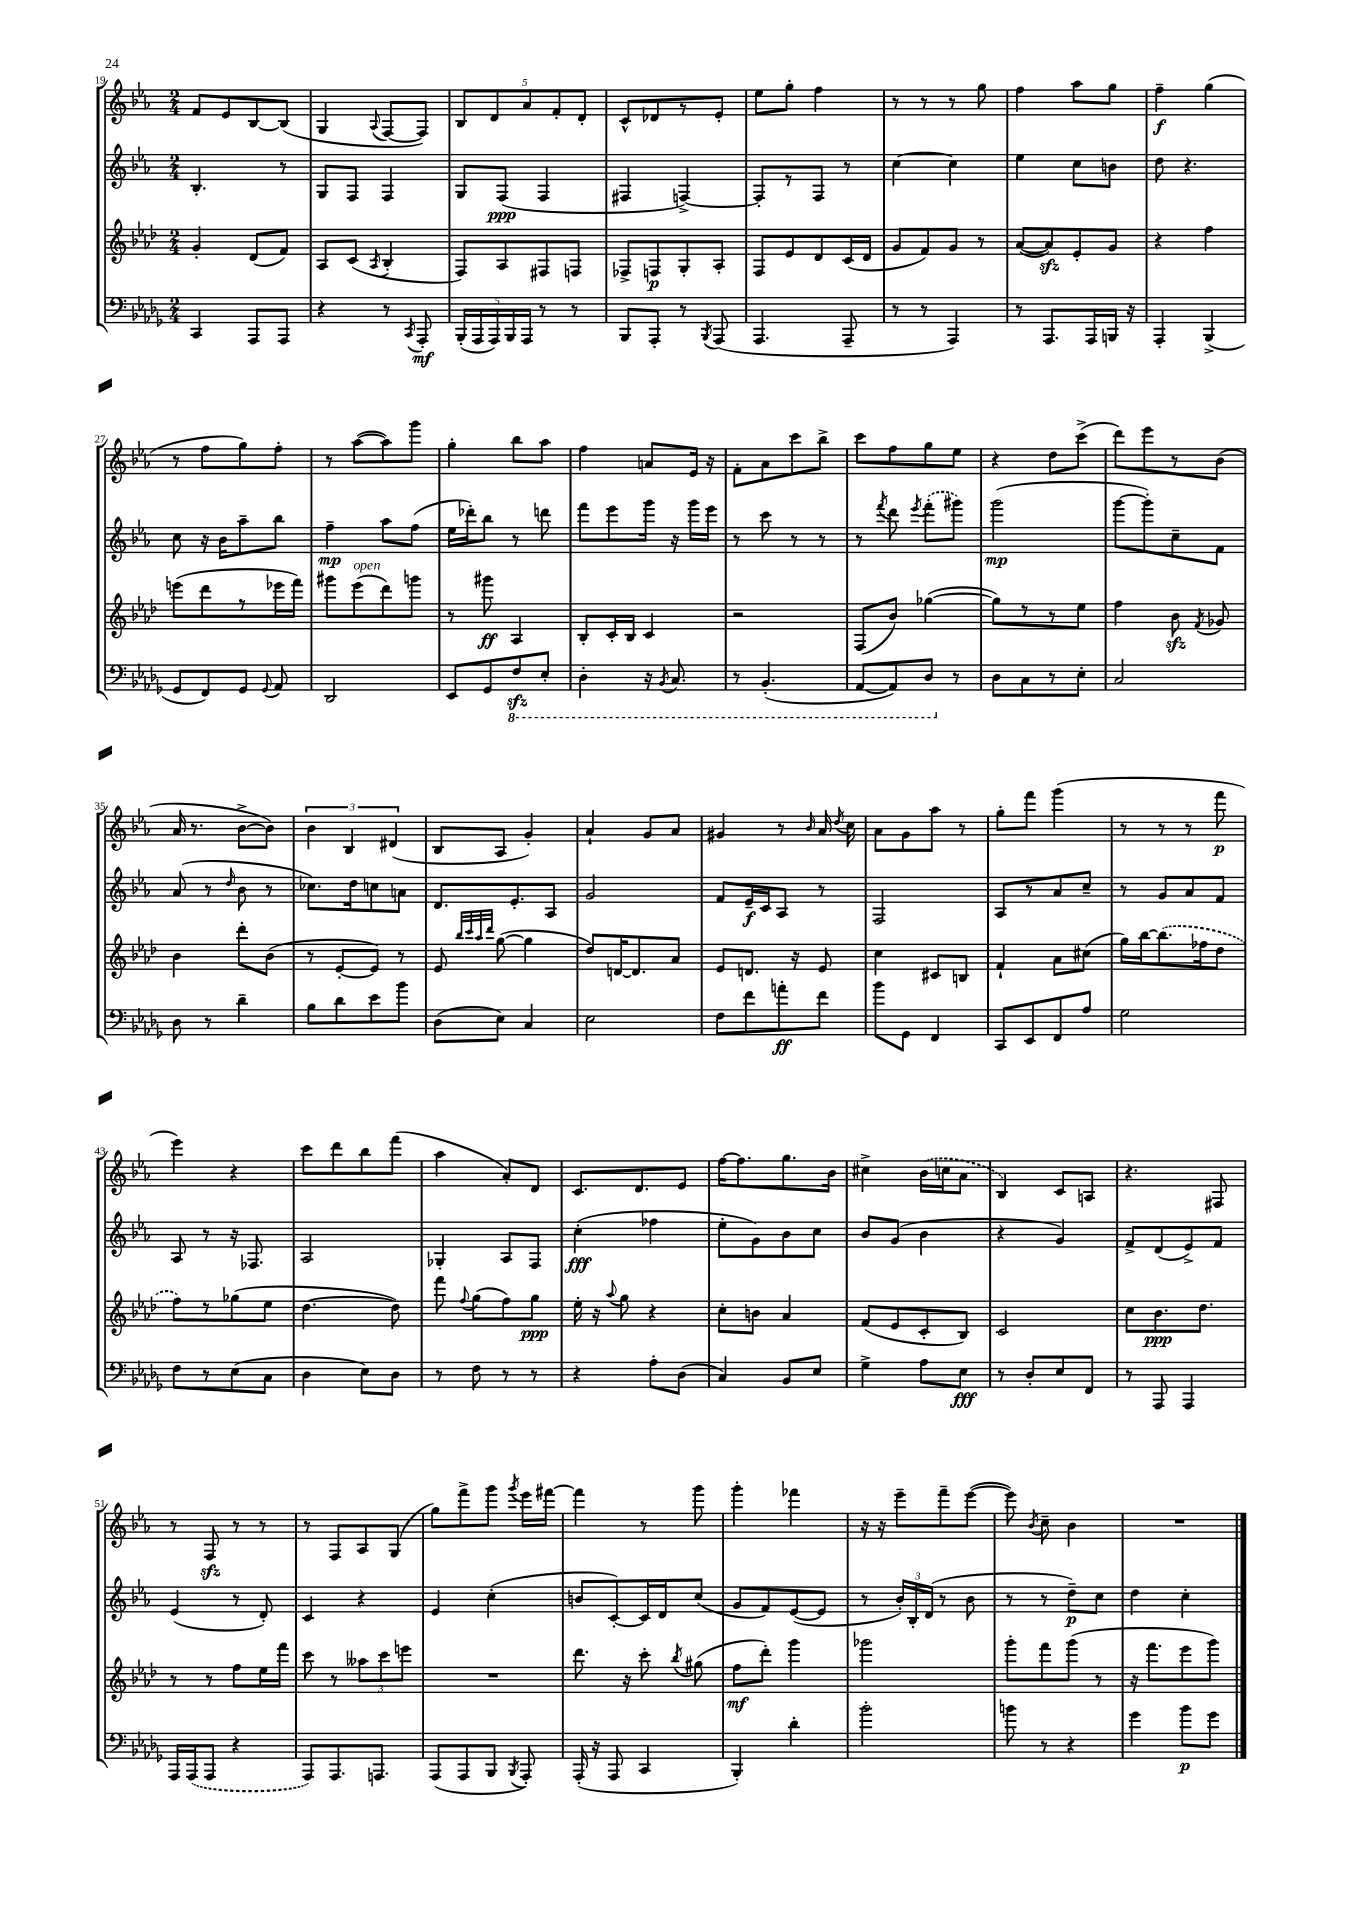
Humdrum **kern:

**kern	**dynam	**kern	**dynam	**kern	**dynam	**kern	**dynam
*part4	*part4	*part3	*part3	*part2	*part2	*part1	*part1
*staff4	*staff4	*staff3	*staff3	*staff2	*staff2	*staff1	*staff1
*clefF4	*	*clefG2	*	*clefG2	*	*clefG2	*
*k[b-e-a-d-g-]	*	*k[b-e-a-d-]	*	*k[b-e-a-]	*	*k[b-e-a-]	*
*M2/4	*	*M2/4	*	*M2/4	*	*M2/4	*
=19	=19	=19	=19	=19	=19	=19	=19
4CC/	.	4g'/	.	4.B-'/	.	8f/L	.
.	.	.	.	.	.	8e-/	.
8AAA-/L	.	(8d-/L	.	.	.	[8B-/	.
8AAA-/J	.	8f/J)	.	8r	.	(8B-/J]	.
=20	=20	=20	=20	=20	=20	=20	=20
4r	.	8A-/L	.	8G/L	.	4G/	.
.	.	(8c/J	.	8F/J	.	.	.
.	.	8qA-/	.	.	.	8qqA-/	.
8r	.	4B-'/	.	4F/	.	[8F/L	.
8qCC/	.	.	.	.	.	.	.
8AAA-'/	mf	.	.	.	.	8F/J])	.
=21	=21	=21	=21	=21	=21	=21	=21
(20BBB-'/LL	.	8F/L)	.	8G/L	.	10B-/L	.
20AAA-/	.	.	.	.	.	.	.
20AAA-/)	.	.	.	.	.	10d/	.
.	.	8A-/	.	(8F/J	ppp	.	.
20BBB-/	.	.	.	.	.	.	.
20AAA-/JJ	.	.	.	.	.	10a-/	.
8r	.	8F#X/	.	4F/	.	.	.
.	.	.	.	.	.	10f'/	.
8r	.	8Fn/J	.	.	.	.	.
.	.	.	.	.	.	10d'/J	.
=22	=22	=22	=22	=22	=22	=22	=22
8BBB-/L	.	8F-X^/L	.	4F#X/	.	8c^^/L	.
8AAA-'/J	.	8Fn/	p	.	.	8d-X/	.
8r	.	8G'/	.	[4Fn^/)	.	8r	.
8qBBB-/	.	.	.	.	.	.	.
(8AAA-/	.	8A-'/J	.	.	.	8e-'/J	.
=23	=23	=23	=23	=23	=23	=23	=23
4.AAA-/	.	8F/L	.	8F'/L]	.	8ee-\L	.
.	.	8e-/	.	8r	.	8gg'\J	.
.	.	8d-/	.	8F/J	.	4ff\	.
8AAA-~/	.	(16c/L	.	8r	.	.	.
.	.	16d-/JJ	.	.	.	.	.
=24	=24	=24	=24	=24	=24	=24	=24
8r	.	8g/L	.	[4cc\	.	8r	.
8r	.	8f/)	.	.	.	8r	.
4AAA-/)	.	8g/J	.	4cc\]	.	8r	.
.	.	8r	.	.	.	8gg\	.
=25	=25	=25	=25	=25	=25	=25	=25
8r	.	([8a-/L	.	4ee-\	.	4ff\	.
8.AAA-/L	.	8a-zz/])	.	.	.	.	.
.	.	8e-'/	.	8cc\L	.	8aa-\L	.
16AAA-/L	.	.	.	.	.	.	.
16BBBn/JJ	.	8g/J	.	8bn\J	.	8gg\J	.
16r	.	.	.	.	.	.	.
=26	=26	=26	=26	=26	=26	=26	=26
4AAA-'/	.	4r	.	8dd\	.	4ff~\	f
.	.	.	.	4.r	.	.	.
(4BBB-^/	.	4ff\	.	.	.	(4gg\	.
!!LO:LB:g=z
=27	=27	=27	=27	=27	=27	=27	=27
8GG-/L	.	(8eeen\L	.	8cc\	.	8r	.
8FF/)	.	8ddd-\	.	16r	.	8ff\L	.
.	.	.	.	16b-\KL	.	.	.
8GG-/J	.	8r	.	8aa-~\	.	8gg\)	.
8qqGG-/	.	.	.	.	.	.	.
8AA-/	.	16eee-X\L	.	8bb-\J	.	8ff'\J	.
.	.	16fff\JJ)	.	.	.	.	.
=28	=28	=28	=28	=28	=28	=28	=28
2DD-/	.	8ggg#X\L	.	4ff~\	mp	8r	.
!	!	!LO:TX:a:i:t=open	!	!	!	!	!
.	.	(8eee-\	.	.	.	([8aa-\L	.
.	.	8ddd-\)	.	8aa-\L	.	8aa-\])	.
.	.	8gggn\J	.	(8ff\J	.	8ggg\J	.
=29	=29	=29	=29	=29	=29	=29	=29
8EE-/L	.	8r	.	16ee-\LL	.	4gg'\	.
.	.	.	.	16ddd-X'\J)	.	.	.
8GG-/	.	8ggg#X\	ff	8bb-\J	.	.	.
*8ba	*	*	*	*	*	*	*
8FFzz/	.	4A-/	.	8r	.	8bb-\L	.
8EE-'/J	.	.	.	8dddn\	.	8aa-\J	.
=30	=30	=30	=30	=30	=30	=30	=30
4DD-'\	.	8B-'/L	.	8fff\L	.	4ff\	.
.	.	16c'/L	.	8eee-\	.	.	.
.	.	16B-/JJ	.	.	.	.	.
16r	.	4c/	.	16ggg\Jk	.	8an/L	.
8qBBB-/	.	.	.	.	.	.	.
8.CC/	.	.	.	16r	.	.	.
.	.	.	.	16ggg\LL	.	16e-/Jk	.
.	.	.	.	16eee-\JJ	.	16r	.
=31	=31	=31	=31	=31	=31	=31	=31
8r	.	2r	.	8r	.	8f'\L	.
(4.BBB-'/	.	.	.	8ccc\	.	8a-\	.
.	.	.	.	8r	.	8ccc\	.
.	.	.	.	8r	.	8bb-^\J	.
=32	=32	=32	=32	=32	=32	=32	=32
[8AAA-/L	.	(8F/L	.	8r	.	8ccc\L	.
.	.	.	.	8qfff/	.	.	.
8AAA-/])	.	8b-/J)	.	8ddd\	.	8ff\	.
.	.	.	.	8qeee-/	.	.	.
8DD-/J	.	([4gg-X\	.	(8fff'\L	.	8gg\	.
*X8ba	*	*	*	*	*	*	*
8r	.	.	.	8ggg#X\J)	.	8ee-\J	.
=33	=33	=33	=33	=33	=33	=33	=33
8D-\L	.	8gg-\L])	.	(2ggg\	mp	4r	.
8C\	.	8r	.	.	.	.	.
8r	.	8r	.	.	.	8dd\L	.
8E-'\J	.	8ee-\J	.	.	.	(8ccc^\J	.
=34	=34	=34	=34	=34	=34	=34	=34
2C/	.	4ff\	.	[8ggg\L	.	8ddd\L)	.
.	.	.	.	8ggg'\])	.	8eee-\	.
.	.	8b-zz\	.	8cc~\	.	8r	.
.	.	8qf/	.	.	.	.	.
.	.	8g-X/	.	8f\J	.	(8b-\J	.
!!LO:LB:g=z
=35	=35	=35	=35	=35	=35	=35	=35
8D-\	.	4b-\	.	(8a-/	.	16a-/	.
.	.	.	.	.	.	8.r	.
8r	.	.	.	8r	.	.	.
.	.	.	.	16qqdd/	.	.	.
4d-~\	.	8ddd-'\L	.	8b-\	.	[8b-^\L	.
.	.	(8b-\J	.	8r	.	8b-\J])	.
=36	=36	=36	=36	=36	=36	=36	=36
8B-\L	.	8r	.	8.cc-X\L)	.	6b-\	.
8d-\	.	[8e-'/L	.	.	.	.	.
.	.	.	.	.	.	6B-/	.
.	.	.	.	16dd\k	.	.	.
8e-\	.	8e-/J])	.	8ccn\	.	.	.
.	.	.	.	.	.	(6d#X/	.
8b-\J	.	8r	.	8an\J	.	.	.
=37	=37	=37	=37	=37	=37	=37	=37
(8D-\L	.	8e-/	.	8.d/L	.	8B-/L	.
.	.	32qqbb-/LLL	.	.	.	.	.
.	.	32qqccc/	.	.	.	.	.
.	.	32qqaa-/	.	.	.	.	.
.	.	32qqddd-/JJJ	.	.	.	.	.
8E-\J)	.	([8gg\	.	.	.	8A-/J	.
.	.	.	.	8.e-'/	.	.	.
4C/	.	4gg\]	.	.	.	4g'/)	.
.	.	.	.	8A-/J	.	.	.
=38	=38	=38	=38	=38	=38	=38	=38
2E-\	.	8dd-/L)	.	2g/	.	4a-`/	.
.	.	[16dn/K	.	.	.	.	.
.	.	8.d/]	.	.	.	.	.
.	.	.	.	.	.	8g/L	.
.	.	8a-/J	.	.	.	8a-/J	.
=39	=39	=39	=39	=39	=39	=39	=39
8F\L	.	8e-/L	.	8f/L	.	4g#X/	.
8f\	.	8.dn/J	.	16e-~/L	f	.	.
.	.	.	.	16c/J	.	.	.
8an'\	ff	.	.	8A-/J	.	8r	.
.	.	16r	.	.	.	.	.
.	.	.	.	.	.	16qqb-/	.
8f\J	.	8e-/	.	8r	.	16a-/	.
.	.	.	.	.	.	8qdd/	.
.	.	.	.	.	.	16cc\	.
=40	=40	=40	=40	=40	=40	=40	=40
8b-\L	.	4cc\	.	2F/	.	8a-\L	.
8GG-\J	.	.	.	.	.	8g\	.
4FF/	.	8c#X/L	.	.	.	8aa-\J	.
.	.	8Bn/J	.	.	.	8r	.
=41	=41	=41	=41	=41	=41	=41	=41
8CC/L	.	4f`/	.	8A-/L	.	8gg'\L	.
8EE-/	.	.	.	8r	.	8fff\J	.
8FF/	.	8a-\L	.	8a-/	.	(4ggg\	.
8A-/J	.	(8cc#X\J	.	8cc~/J	.	.	.
=42	=42	=42	=42	=42	=42	=42	=42
2G-\	.	16gg\LL)	.	8r	.	8r	.
.	.	[16bb-\J	.	.	.	.	.
.	.	(8.bb-\]	.	8g/L	.	8r	.
.	.	.	.	8a-/	.	8r	.
.	.	16ff-X\k	.	.	.	.	.
.	.	8dd-\J	.	8f/J	.	8fff\	p
!!LO:LB:g=z
=43	=43	=43	=43	=43	=43	=43	=43
8F\L	.	8ff\L)	.	8A-/	.	4eee-\)	.
8r	.	8r	.	8r	.	.	.
(8E-\	.	(8gg-X\	.	16r	.	4r	.
.	.	.	.	8.F-X/	.	.	.
8C\J	.	8ee-\J	.	.	.	.	.
=44	=44	=44	=44	=44	=44	=44	=44
4D-\	.	[4.dd-\	.	2A-/	.	8ccc\L	.
.	.	.	.	.	.	8ddd\	.
8E-\L)	.	.	.	.	.	8bb-\	.
8D-\J	.	8dd-\])	.	.	.	(8fff\J	.
=45	=45	=45	=45	=45	=45	=45	=45
8r	.	8fff\	.	4G-X'/	.	4aa-\	.
.	.	8qqff/	.	.	.	.	.
8F\	.	(8gg\L	.	.	.	.	.
8r	.	8ff\)	.	8A-/L	.	8a-'/L)	.
8r	.	8gg\J	ppp	8F/J	.	8d/J	.
=46	=46	=46	=46	=46	=46	=46	=46
4r	.	16ee-'\	.	(4cc'\	fff	8.c/L	.
.	.	16r	.	.	.	.	.
.	.	8qqaa-/	.	.	.	.	.
.	.	8gg\	.	.	.	.	.
.	.	.	.	.	.	8.d/	.
8A-'\L	.	4r	.	4ff-X\	.	.	.
(8D-\J	.	.	.	.	.	8e-/J	.
=47	=47	=47	=47	=47	=47	=47	=47
4C/)	.	8cc'\L	.	8ee-'\L	.	[16ff\KL	.
.	.	.	.	.	.	8.ff\]	.
.	.	8bn\J	.	8g\)	.	.	.
8BB-/L	.	4a-/	.	8b-\	.	8.gg\	.
8E-/J	.	.	.	8cc\J	.	.	.
.	.	.	.	.	.	16b-\Jk	.
=48	=48	=48	=48	=48	=48	=48	=48
4G-^\	.	(8f/L	.	8b-/L	.	4cc#X^\	.
.	.	8e-/	.	(8g/J	.	.	.
8A-\L	.	8c'/	.	4b-\	.	(16b-\LL	.
.	.	.	.	.	.	16ccn\J	.
8E-\J	fff	8B-/J)	.	.	.	8a-\J	.
=49	=49	=49	=49	=49	=49	=49	=49
8r	.	2c/	.	4r	.	4B-/)	.
8D-'/L	.	.	.	.	.	.	.
8E-/	.	.	.	4g/)	.	8c/L	.
8FF/J	.	.	.	.	.	8An/J	.
=50	=50	=50	=50	=50	=50	=50	=50
8r	.	8cc\L	.	8f^/L	.	4.r	.
8AAA-/	.	8.b-\	ppp	(8d/	.	.	.
4AAA-/	.	.	.	8e-^/)	.	.	.
.	.	8.dd-\J	.	.	.	.	.
.	.	.	.	8f/J	.	8F#X/	.
!!LO:LB:g=z
=51	=51	=51	=51	=51	=51	=51	=51
16AAA-/LL	.	8r	.	(4e-/	.	8r	.
(16AAA-/J	.	.	.	.	.	.	.
8AAA-/J	.	8r	.	.	.	8Fzz/	.
4r	.	8ff\L	.	8r	.	8r	.
.	.	16ee-\L	.	8d'/)	.	8r	.
.	.	16fff\JJ	.	.	.	.	.
=52	=52	=52	=52	=52	=52	=52	=52
8AAA-/L)	.	8ccc\	.	4c/	.	8r	.
8.AAA-/	.	8r	.	.	.	8F/L	.
.	.	12aa--X\L	.	4r	.	8A-/	.
8.AAAn/J	.	.	.	.	.	.	.
.	.	12ccc\	.	.	.	.	.
.	.	.	.	.	.	(8G/J	.
.	.	12eeen\J	.	.	.	.	.
=53	=53	=53	=53	=53	=53	=53	=53
(8AAA-/L	.	2r	.	4e-/	.	8gg\L)	.
8AAA-/	.	.	.	.	.	8fff^\	.
8BBB-/J	.	.	.	(4cc'\	.	8ggg\J	.
8qBBB-/	.	.	.	.	.	8qggg/	.
8AAA-'/)	.	.	.	.	.	16eee-\LL	.
.	.	.	.	.	.	[16fff#X\JJ	.
=54	=54	=54	=54	=54	=54	=54	=54
(16AAA-'/	.	8.ddd-\	.	8bn/L	.	4fff#\]	.
16r	.	.	.	.	.	.	.
8AAA-/	.	.	.	[8c'/)	.	.	.
.	.	16r	.	.	.	.	.
4CC/	.	8ccc'\	.	16c/L]	.	8r	.
.	.	.	.	16d/J	.	.	.
.	.	8qbb-/	.	.	.	.	.
.	.	(8gg#X\	.	(8cc/J	.	8ggg\	.
=55	=55	=55	=55	=55	=55	=55	=55
4BBB-'/)	.	8ff\L	mf	8g/L	.	4ggg'\	.
.	.	8ddd-'\J)	.	8f/)	.	.	.
4d-'\	.	4ggg\	.	([8e-/	.	4fff-X\	.
.	.	.	.	8e-/J]	.	.	.
=56	=56	=56	=56	=56	=56	=56	=56
2b-'\	.	2ggg-X\	.	8r	.	16r	.
.	.	.	.	.	.	16r	.
.	.	.	.	24b-'/LL)	.	8eee-~\L	.
.	.	.	.	24B-'/	.	.	.
.	.	.	.	(24d/JJ	.	.	.
.	.	.	.	8r	.	8fff~\	.
.	.	.	.	8b-\	.	([8eee-\J	.
=57	=57	=57	=57	=57	=57	=57	=57
8bn\	.	8ggg'\L	.	8r	.	8eee-\])	.
.	.	.	.	.	.	8qb-/	.
8r	.	8fff\	.	8r	.	8cc~\	.
4r	.	(8ggg\J	.	8dd~\L)	p	4b-\	.
.	.	8r	.	8cc\J	.	.	.
=58	=58	=58	=58	=58	=58	=58	=58
4g-\	.	16r	.	4dd\	.	2r	.
.	.	8.fff\L	.	.	.	.	.
8b-\L	p	8eee-\	.	4cc'\	.	.	.
8g-\J	.	8ggg\J)	.	.	.	.	.
==	==	==	==	==	==	==	==
*-	*-	*-	*-	*-	*-	*-	*-
